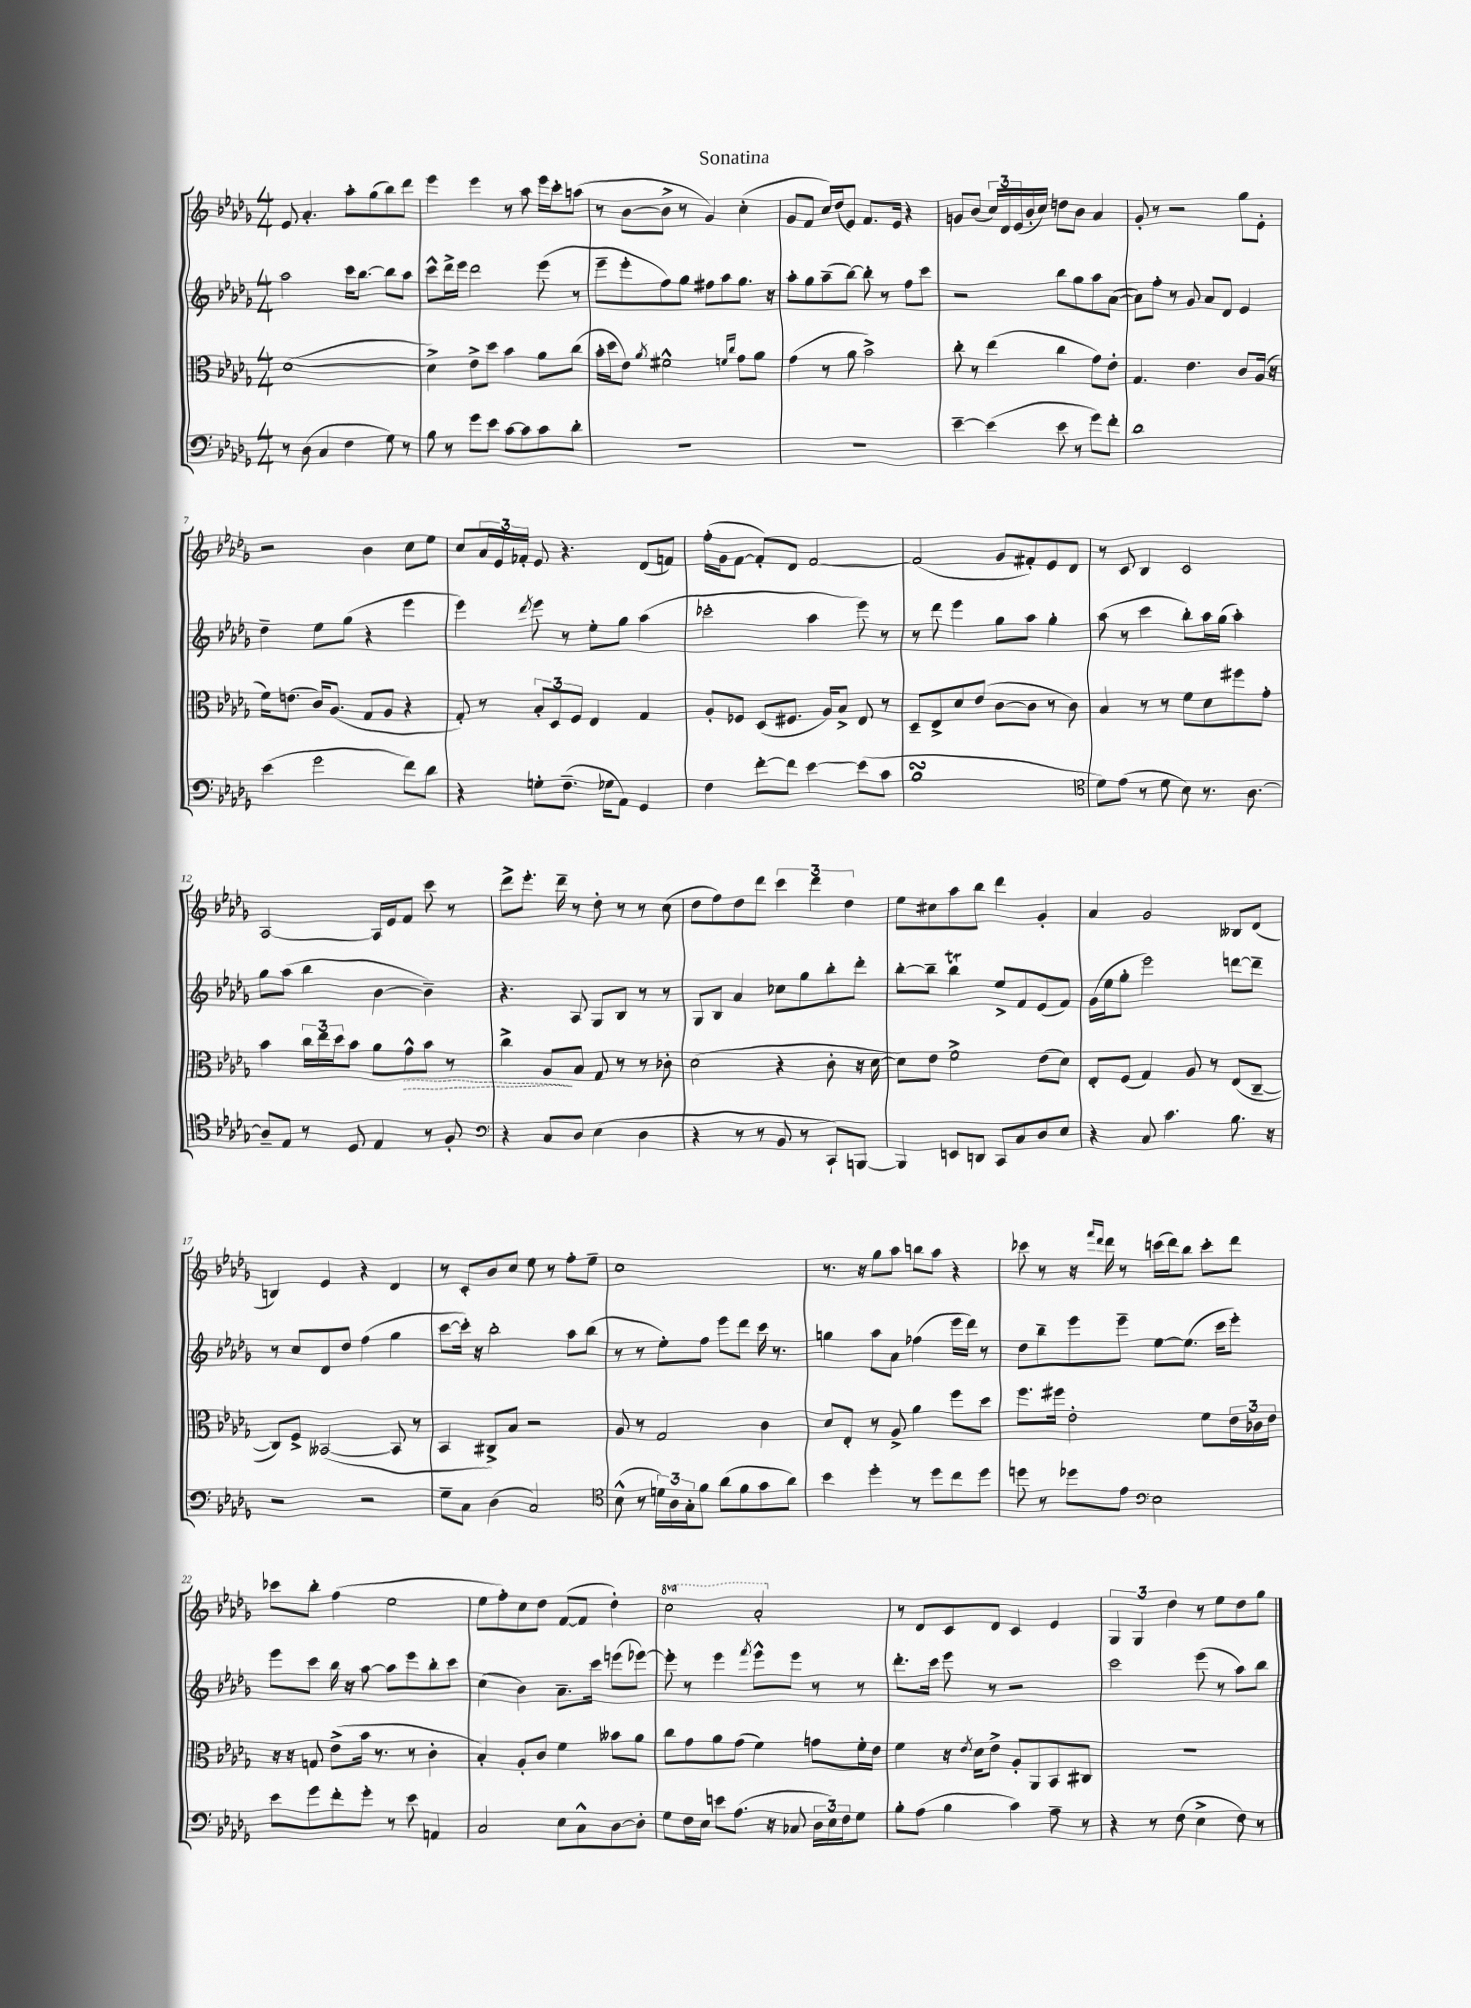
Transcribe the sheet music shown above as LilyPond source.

\header { title = "Sonatina" }
<<
\new StaffGroup <<
\new Staff = "s0" {
    \clef treble \key des \major \numericTimeSignature \time 4/4 \set Staff.ottavationMarkups = #ottavation-simple-ordinals
    ees'8 aes'4.-. aes''8-. ges''8( bes''8) des'''8 |
    ees'''4 ees'''4 r8 aes''8 ees'''16 c'''16-. a''8( |
    r8 bes'8~ bes'8-> r8 ges'4) c''4-.( |
    ges'8 f'8 c''16) des''16( ees'8) f'8. ees'16 r4 |
    g'8 bes'8( \tuplet 3/2 { c''16) des'16 ees'16( } bes'16-. c''16) d''8 bes'8 aes'4 |
    ges'8-. r8 r2 ges''8 ees'8-. |
    r2 bes'4 c''8 ees''8 |
    c''8 \tuplet 3/2 { aes'16 ees'16 fes'16-. } ees'8 r4. des'8( f'8) |
    f''16-.( ges'16 f'8~ f'8-.) des'8 f'2~ |
    f'2( ges'8 fis'8-.) ees'8 des'8 |
    r8 c'8 bes4 c'2 |
    aes2~ aes16 ees'16 f'8 c'''8 r8 |
    des'''8-> ees'''8.-. des'''16-- r8 des''8-. r8 r8 c''8( |
    des''8 f''8) des''8 des'''8 \tuplet 3/2 { c'''4 des'''4 des''4 } |
    ees''8 cis''8 aes''8 bes''8 des'''4 ges'4-. |
    aes'4 ges'2 beses8 des'8( |
    b4) ees'4 r4 des'4 |
    r8 c'8-. bes'8 c''8 ees''8 r8 f''8-. ees''8-- |
    c''1 |
    r8. r16 ges''8 aes''8 b''8 aes''8 r4 |
    ces'''8 r8 r16 \grace { f'''16 des'''16 } des'''16 r8 c'''16( des'''16) bes''8 c'''8-. des'''8 |
    ces'''8 bes''8-. f''4( ees''2 |
    ees''8 f''8-.) c''8 des''8 f'8~( f'8 des''4-.) |
    \ottava #1 c'''2 aes''2-. \ottava #0 |
    r8 des'8 c'8 des'8 c'4 ees'4 |
    \tuplet 3/2 { ges4 ges4 des''4 } r8 ees''8 des''8 ges''8 \bar "|." |
}
\new Staff = "s1" {
    \clef treble \key des \major \numericTimeSignature \time 4/4
    aes''2 c'''16 bes''8.~ bes''8 aes''8 |
    c'''8-^ des'''16-> ees'''16 des'''2 ees'''8( r8 |
    ees'''8-- ees'''8-. f''8) ges''8 fis''8 aes''8 ges''8. r16 |
    aes''8-. ges''8 aes''8--( bes''8~) bes''8-. r8 f''8 c'''8 |
    r2 bes''8 ges''8 aes''8 aes'8~( |
    aes'8) f''8-. r8 ges'8 aes'8 des'8 ees'4 |
    des''4-- ees''8 ges''8( r4 ees'''4 |
    ees'''4) \acciaccatura { des'''8 } ees'''8 r8 ees''8-. ges''8 aes''4( |
    ces'''2-. aes''4 ees'''8) r8 |
    r8 des'''8 ees'''4 ges''8 aes''8 ges''4-. |
    aes''8( r8 c'''4 bes''8-.) aes''16 ges''16( aes''4-.) |
    ges''8 aes''8( bes''4 bes'4~ bes'4--) |
    r4. aes8 ges8 bes8 r8 r8 |
    ges8 bes8 aes'4 ces''8 ges''8 bes''8-. des'''8-. |
    bes''8~-. bes''8-- bes''4\trill ees''8-> f'8 ees'8( f'8) |
    ges'16( ees''16 ges''8-. ees'''2) d'''8~ d'''8-- |
    r8 c''8 des'8 des''8 f''4( ges''4 |
    c'''8~ c'''16-.) r16 bes''2-. aes''8 bes''8( |
    r8 r8 ees''8-.) f''8 ees'''8 des'''8 c'''16 r8. |
    g''4 aes''8 aes'8 fes''4( ees'''16 des'''16) r8 |
    des''8 bes''8-- ees'''8 ees'''8-- ees''8~ ees''8.( c'''16 ees'''8-.) |
    ees'''8 c'''8 bes''16 r16 aes''8~ aes''8 ees'''8 bes''8-. c'''8 |
    c''4( bes'4) aes'8.-- c'''16 e'''8( ees'''8~) |
    ees'''8-. r8 ees'''4 \acciaccatura { f'''8 } ees'''8-^ ees'''8 r8 r8 |
    des'''8.-. c'''16 ees'''8 r8 r2 |
    c'''2 ees'''8( r8 aes''8) bes''8 \bar "|." |
}
\new Staff = "s2" {
    \clef alto \key des \major \numericTimeSignature \time 4/4
    des'1~( |
    des'4->) ees'8-> des''8 bes'4 aes'8 c''8( |
    bes'16-. des''16 ees'8) \acciaccatura { aes'8 } fis'2-^ \grace { f'16 c''16 } ges'8 aes'8 |
    ges'4( r8 aes'8 bes'2->) |
    c''8-. r8 ees''4( c''4 ges'8) ees'8-. |
    ges4. ees'4. c'8 aes16( r16 |
    f'16) e'8.( c'16) aes8.( ges8 aes8 r4 |
    ges8-.) r8 \tuplet 3/2 { bes8-. des8 f8 } ees4 ges4 |
    aes8-. fes8 des8( fis8. aes16) bes8-> ees8 r8 |
    des8-- ees8-> des'8 ees'8( c'8~ c'8 r8 c'8) |
    bes4 r8 r8 f'8 des'8 fis''8 ges'8-. |
    bes'4 \tuplet 3/2 { c''16 ees''16 des''16 } bes'8 aes'8 \once \override Hairpin.style = #'dashed-line ges'8-^\> bes'8 r8 |
    c''4-> aes8\! bes8 ges8 r8 r8 ces'8-. |
    des'2( r4 c'8-. r16 des'16~ |
    des'8) ees'8 f'2-> ees'8( des'8) |
    ees8-. f8( ges4) aes8 r8 ees8( c8~-- |
    c8) f8-> beses,2~( beses,8 r8 |
    bes,4 cis8->) bes8 r2 |
    aes8 r8 ges2 c'4 |
    des'8 ees8-. r8 aes8-> aes'4 f''8 des''8 |
    f''8. fis''16 ees'2-. f'8 \tuplet 3/2 { ees'16 ces'16 ees'16 } |
    r16 r16 g8 ees'8->( bes'16 r8. r8 c'4-. |
    bes4-.) aes8-. c'8 f'4 beses'8 aes'8 |
    c''8 ges'8 aes'8 ges'8( f'4) g'8 f'16-. ees'16 |
    f'4 r16 \acciaccatura { ees'8 } des'16 ees'8-> aes8-. aes,8 bes,8 cis8 |
    R1 \bar "|." |
}
\new Staff = "s3" {
    \clef bass \key des \major \numericTimeSignature \time 4/4
    r8 des8( c4 f4 ges8) r8 |
    bes8 r8 ges'8 ees'8 c'8~ c'8 c'8 des'8-. |
    R1 |
    r1 |
    ees'4~-- ees'4( ees'8 r8 ges'8) f'8-. |
    des'1 |
    ees'4( ges'2 f'8) des'8 |
    r4 g8-. f8.--( ges16 aes,8) ges,4 |
    f4 f'8~-. f'8 ees'4~ ees'8( c'8 |
    bes1\turn |
    \clef tenor des'8) ees'8( r8 des'8 bes8) r8. aes8.~ |
    aes8-- ees8 r8 des8 ees4 r8 f8-. |
    \clef bass r4 c8 des8 ees4( des4 |
    r4 r8 r8 bes,8 r8 c,8-!) b,,8~ |
    b,,4 e,8 d,8 c,8 c8 des8 ees8 |
    r4 c8 c'4. bes8. r16 |
    r2 r2 |
    ges8-- c8 des4( c2) |
    \clef tenor bes8-^( r8 \tuplet 3/2 { d'16) aes16 ges16-. } f'8 aes'8( f'8 ges'8 aes'8) |
    bes'4 des''4-. r8 des''8 c''8 des''8 |
    d''8 r8 des''8 ees'8 \clef bass ees2 |
    ees'8 ges'8 f'8-. ges'8-. r8 ees'8 a,4 |
    c2 ees8 c8-^ des8~ des8-. |
    ges8 f16 ees16 e'8 aes8.( r16 ces8 \tuplet 3/2 { des16 ees16) f16 } ges8 |
    bes8-. aes8( bes4 c'4) aes8-- r8 |
    r4 r8 f8( ees4-> f8) r8 \bar "|." |
}
>>
>>
